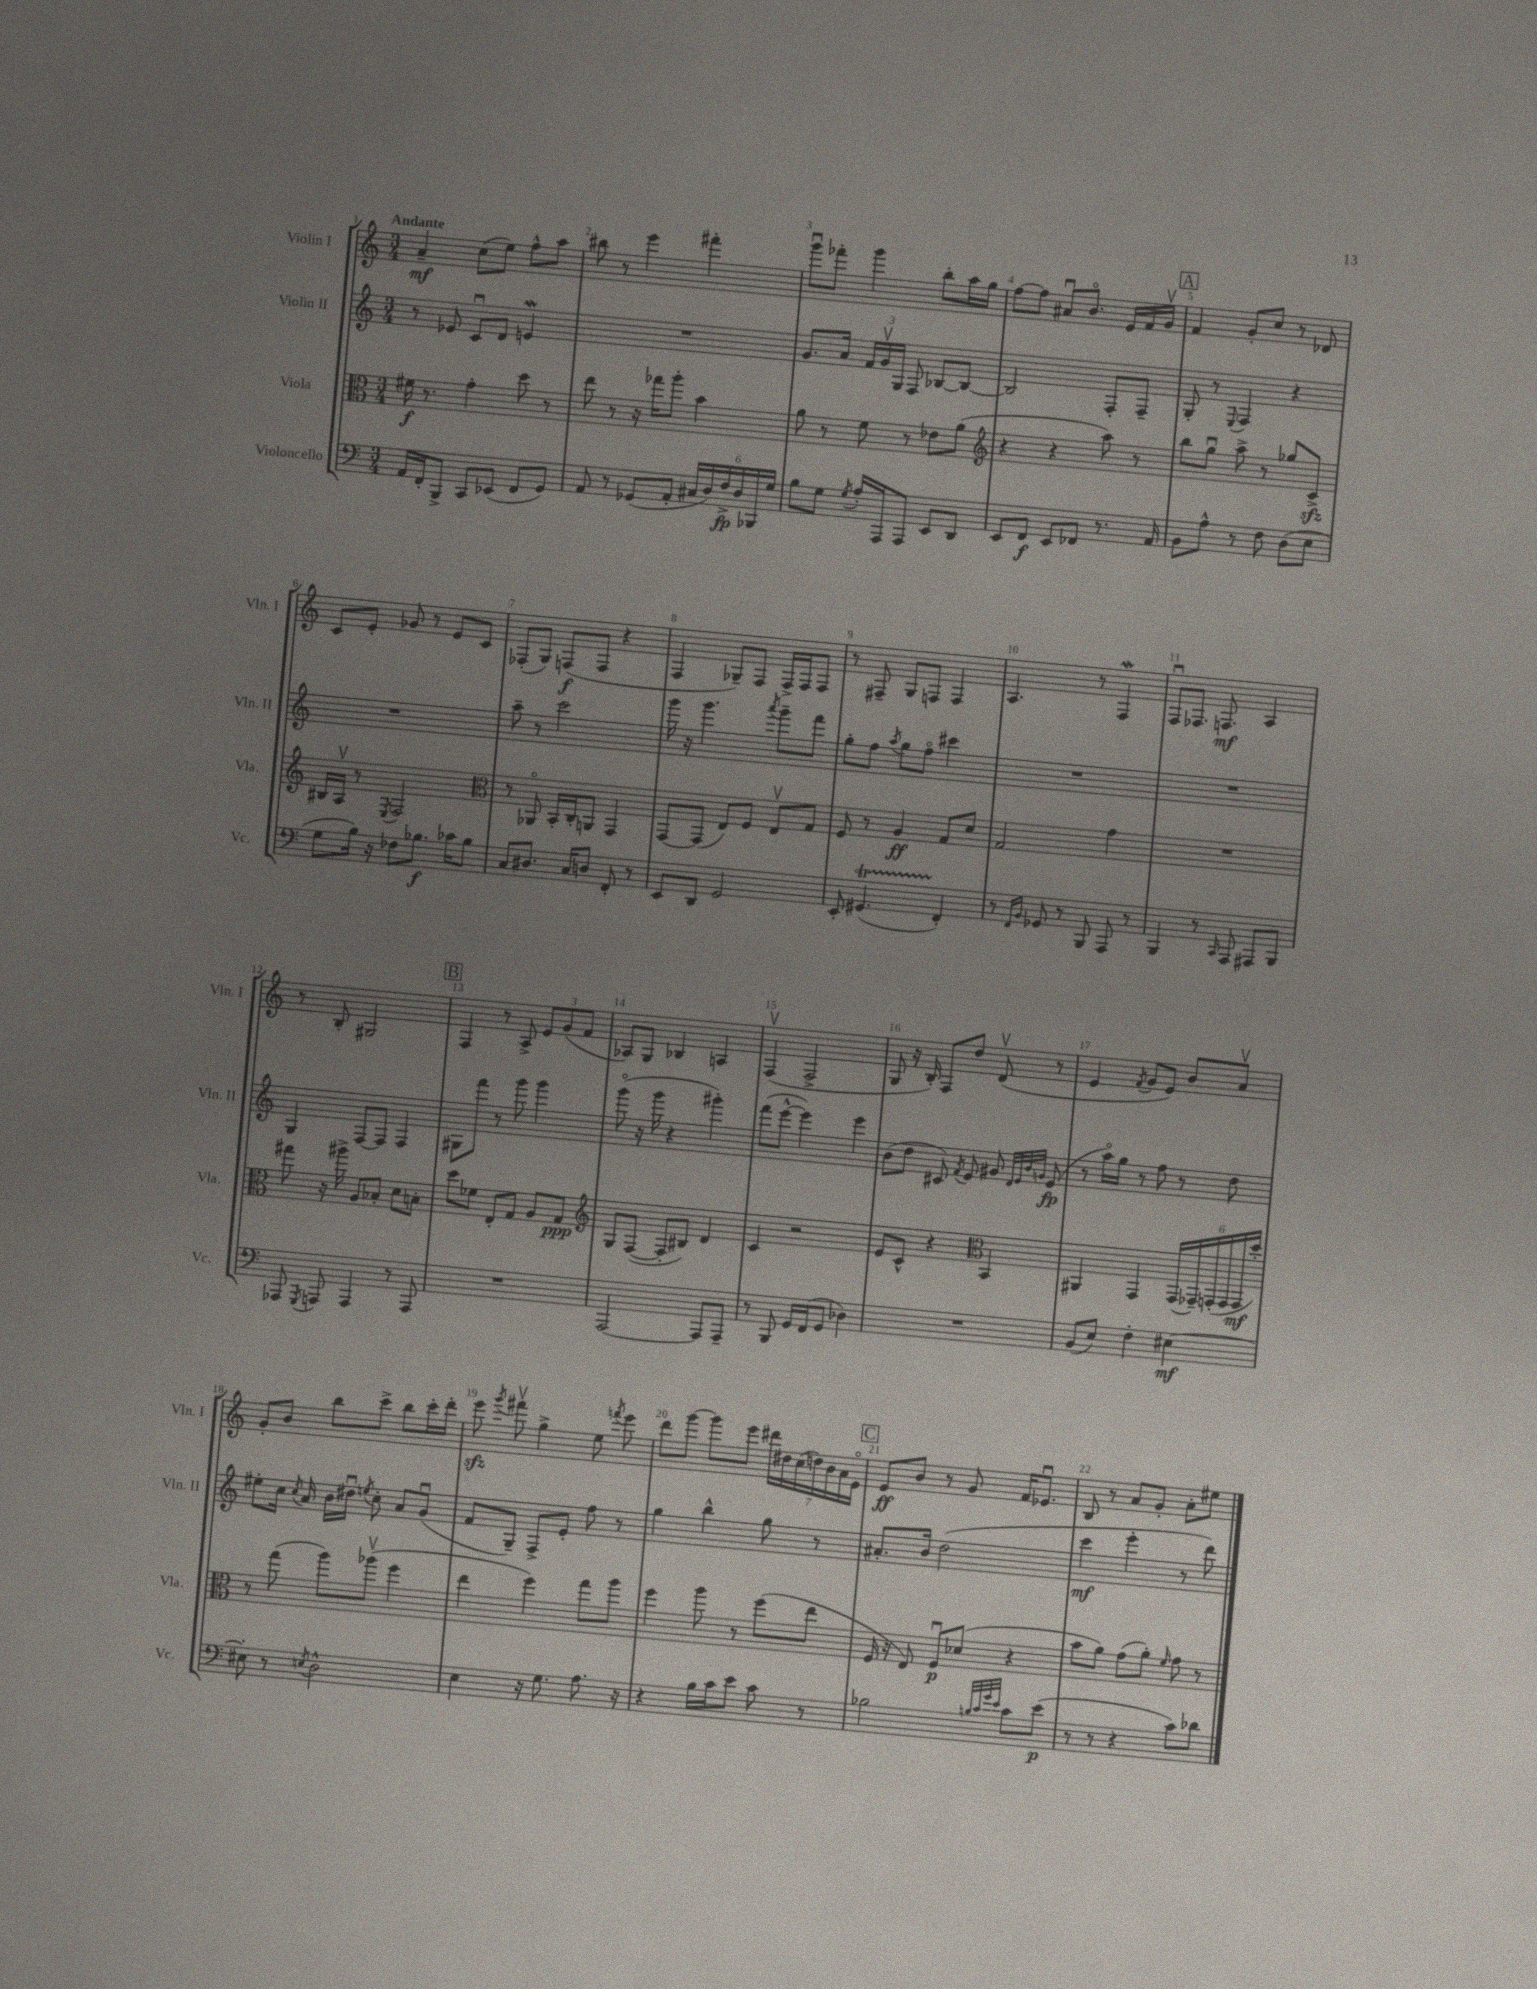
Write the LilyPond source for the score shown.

<<
\new StaffGroup <<
\new Staff = "s0" \with { instrumentName = "Violin I" shortInstrumentName = "Vln. I" } {
    \clef treble \key c \major \numericTimeSignature \time 3/4 \tempo "Andante"
    \autoBeamOff a'4--\mf c''8[( e''8]) f''8[-^ a''8] |
    bis''8 r8 e'''4 fis'''4-. |
    g'''8[\downbow fes'''8]-. g'''4 b''8[-. a''16 g''16] |
    f''8[~ f''8] ais'8[\downbow b'8.]\flageolet e'16[ f'16 g'16]\upbow |
    \mark \markup { \box "A" } f'4 g'8[-. c''8] r8 des'8 |
    c'8[ e'8]-. ges'8 r8 e'8[ c'8] |
    fes8[-.( g8]) f8[\f( f8] r4 |
    f4 ges8[--) f8] f16[-> f16 f8] |
    r8 fis8-- g8[ f8] f4 |
    a4. r8 f4\mordent |
    f8[\downbow fes8.] f8.\mf a4 |
    r8 b8-. gis2 |
    \mark \markup { \box "B" } f4 r8 a8-> \tuplet 3/2 { e'8[ g'8( f'8] } |
    aes8[) g8] bes4 a4 |
    f4\upbow( f2-> |
    g8 r16 b16-.) f8[ d''8] d'8\upbow( r8 |
    e'4 \acciaccatura { f'8 } g'8[ e'8]) b'8[ a'8]\upbow |
    g'8[-. b'8] b''8[ c'''8]-> b''8[ c'''16-. d'''16]-. |
    e'''8\sfz \acciaccatura { g'''8 } fis'''8\upbow g''4-> e''8 \acciaccatura { f'''8 } e'''8 |
    d'''8[ g'''8]~ g'''8[ e'''8] \tuplet 7/4 { dis'''16[ dis''16 c''16( d''16) b'16 a'16 e'16]\flageolet } |
    \mark \markup { \box "C" } e'8[\ff b'8] r8 g'8 f'16[ ees'8.]\downbow |
    b8 r8 a'8[ g'8]-. a'8[-. eis''8] \bar "|." |
}
\new Staff = "s1" \with { instrumentName = "Violin II" shortInstrumentName = "Vln. II" } {
    \clef treble \key c \major \numericTimeSignature \time 3/4
    \autoBeamOff r8 ees'8 c'8[\downbow d'8] e'4\mordent |
    R2. |
    g'8.[ a'16] \tuplet 3/2 { f'16[ g'16\upbow g16] } f8 bes8[~ bes8]~ |
    bes2 f8[-. f8]-- |
    \mark \markup { \box "A" } g8-. r8 \appoggiatura { e8 } f4 r4 |
    R2. |
    a''8-- r8 c'''2 |
    g'''16 r16 g'''4. \acciaccatura { a'''8 } g'''8[-- f'''8] |
    g''8[-. f''8] \acciaccatura { a''8 } g''8[ f''8]\flageolet cis'''4 |
    R2. |
    R2. |
    g4 f8[~ f8] f4 |
    \mark \markup { \box "B" } gis8[ f'''8] r8 g'''8 g'''4 |
    g'''8\flageolet( r16 g'''16 r4 gis'''4-.) |
    f'''8[( e'''8]~-^ e'''4) e'''4 |
    b'8[( d''8] cis'8) \acciaccatura { f'8 } e'8 gis'8 \grace { d'32[ e'32 b'32 g'32] } e'8\fp( |
    r8 a''16[\flageolet) g''16] r8 f''8 r8 d''8 |
    eis''8[-. c''16] \acciaccatura { c''8 } a'16 b'16[ dis''16]\downbow \acciaccatura { e''8 } c''8-. a'8[ g'8]\downbow( |
    f'8[ g8]--) f8[-> e'8]-. f''8 r8 |
    g''4 b''4-^ g''8 r8 |
    \mark \markup { \box "C" } ais'8.[-. b'16] d''2( |
    c'''4\mf e'''4-. r8 d'''8) \bar "|." |
}
\new Staff = "s2" \with { instrumentName = "Viola" shortInstrumentName = "Vla." } {
    \clef alto \key c \major \numericTimeSignature \time 3/4
    \autoBeamOff fis'16\f r8. g'4-. d''8 r8 |
    e''8 r8 r16 ges''16[ a''8]-. b'4 |
    a'8 r8 f'8 r8 ees'8[ a'8]( |
    \clef treble r4 r4 a''8) r8 |
    \mark \markup { \box "A" } b''8[ g''8]\downbow a''8-> r8 ges''8[ c'8]->\sfz |
    bis16[ a16]\upbow r8 \acciaccatura { e8 } f2 |
    \clef alto r8 aes,8\flageolet b,16[-. c16-. a,8] g,4 |
    g,8[~ g,8]( e8[) f8] e8[\upbow g8] |
    f8 r8 a4\ff g8[ d'8] |
    g2 g'4 |
    R2. |
    gis''8 r16 ais''16-> a8[ bes8]-. d'8[ b8]-. |
    \mark \markup { \box "B" } d''8[ fes'8] e8[-. g8] a8[ g8]\ppp |
    \clef treble g8[ f8]~( f8[-. bis8]) d'4 |
    c'4 r2 |
    e'8[ c'8]-^ r4 \clef alto b,4 |
    ais,4 g,4 \tuplet 6/4 { g,16[( ges,16--) g,16-.( g,16 g,16\mf d''16]-.) } |
    r8 g''8( a''8[) aes''8]\upbow( f''4 |
    e''4 f''4) g''8[ a''8] |
    f''4 a''8 r8 f''8[( e''8] |
    \mark \markup { \box "C" } f16 r16 e8) f8[\downbow\p des'8]( r4 |
    b'8[ a'8]) g'8[( a'8]-.) \grace { f'16 } g'8 r8 \bar "|." |
}
\new Staff = "s3" \with { instrumentName = "Violoncello" shortInstrumentName = "Vc." } {
    \clef bass \key c \major \numericTimeSignature \time 3/4
    \autoBeamOff a,16[ f,16-. b,,8]-> c,8[ ees,8]( f,8[ g,8]) |
    a,8 r8 ges,8[( a,8]-. \tuplet 6/4 { cis16[ d16) f16->\fp d16 bes,,16 g16] } |
    b8[ g8] \acciaccatura { g8 } a16[-. a,,16 a,,8] e,8[ d,8] |
    e,8[ f,8]\f e,8[ fes,8] r8. a,16 |
    \mark \markup { \box "A" } b,8[ a8]-^ r8 f8 d8[( e8] |
    g8[ b16]) r16 fes8[ bes8.]\f ces'16[ bes8] |
    c8[ dis8.] c16[ d8] f,8-. r8 |
    e,8[ d,8] g,2 |
    e,8-. gis,4.\startTrillSpan( f,4-.\stopTrillSpan) |
    r8 \grace { f,16[ b,16] } ges,8 r8 b,,8 a,,8 r8 |
    b,,4 r8 \grace { c,16 } a,,8 ais,,8[ b,,8] |
    aes,,8 \acciaccatura { g,,8 } a,,8 a,,4 r8 a,,8 |
    \mark \markup { \box "B" } R2. |
    a,,2~ a,,8[ a,,8]-- |
    r8 b,,8 g,16[ f,16( g,8] des4) |
    R2. |
    b,8[( e8]) f4-. eis4~\mf |
    eis8-. r8 \acciaccatura { e8 } d2-^ |
    e4 r16 g8. a8. r16 |
    r4 b16[ c'16 e'8] c'8 r8 |
    \mark \markup { \box "C" } bes2 \grace { b32[ c'32 g'32 e'32] } c'8[ e'8]\p( |
    r8 r8 r4 c'8[) des'8] \bar "|." |
}
>>
>>
\layout { \context { \Score \override BarNumber.break-visibility = ##(#f #t #t) barNumberVisibility = #all-bar-numbers-visible } }
